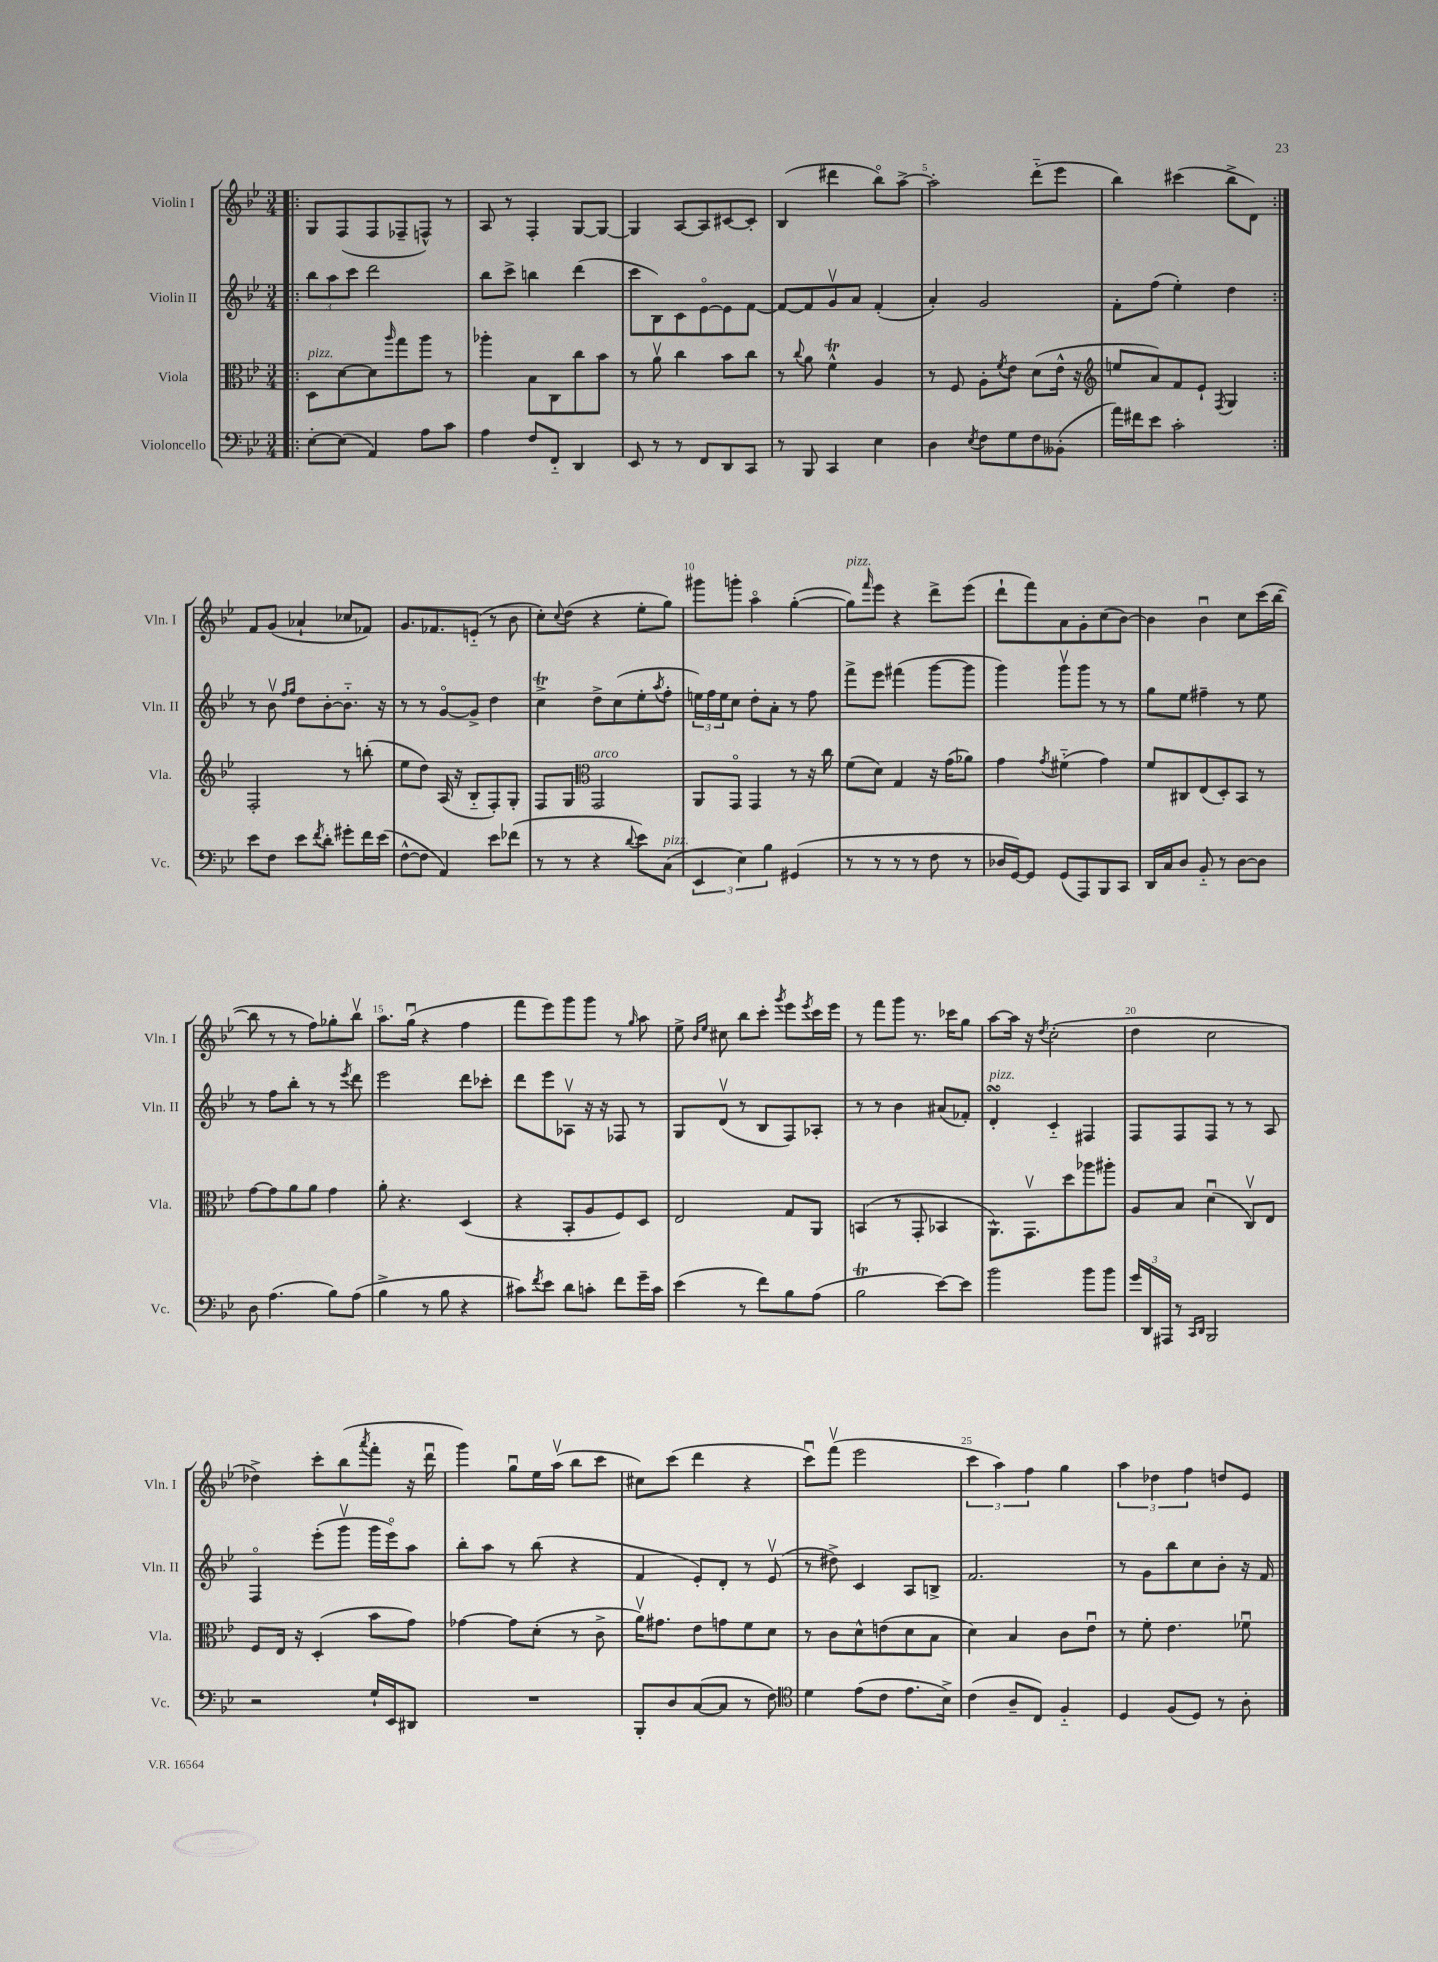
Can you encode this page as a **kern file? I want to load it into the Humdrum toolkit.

**kern	**kern	**kern	**kern
*part4	*part3	*part2	*part1
*staff4	*staff3	*staff2	*staff1
*I"Violoncello	*I"Viola	*I"Violin II	*I"Violin I
*I'Vc.	*I'Vla.	*I'Vln. II	*I'Vln. I
*clefF4	*clefC3	*clefG2	*clefG2
*k[b-e-]	*k[b-e-]	*k[b-e-]	*k[b-e-]
*M3/4	*M3/4	*M3/4	*M3/4
=1!|:	=1!|:	=1!|:	=1!|:
!	!LO:TX:a:i:t=pizz.	!	!
[8E-'\L	8D\L	12bb-\L	8G/L
.	.	12aa\	.
(8E-\J]	[8d\	.	(8F/
.	.	12ccc\J	.
4AA/)	8d\]	2ddd\	8F/
.	16qqaa/	.	.
.	8gg\	.	8F-X~/
8A\L	8aa\J	.	8Fn^^/J)
8c\J	8r	.	8r
=2	=2	=2	=2
4A\	4aa-X'\	8bb-\L	8A/
.	.	8ccc^\J	8r
8F/L	8B-\L	4bbn\	4F'/
8FF/J	8C\	.	.
4DD/	8cc\	(4ddd\	[8G/L
.	8b-\J	.	8G/J_
=3	=3	=3	=3
8EE-/	8r	8ccc\L	4G/]
8r	8av\	8B-\)	.
8r	4cc\	8c\	[8A/L
8FF/L	.	[8e-\	8A/]
8DD/	8b-\L	8e-\]	[8c#X/
8CC/J	8cc\J	[8f\J	8c#'/J]
=4	=4	=4	=4
8r	8r	8f/L_	(4B-/
.	8qqcc/	.	.
8BBB-/	8a\	8f/]	.
4CC/	4fT^^\	8gv/	4ddd#X\
.	.	8a/J	.
4E-\	4A/	(4f'/	8bb-\L)
.	.	.	[8aa^\J
=5	=5	=5	=5
4D\	8r	4a'/)	2aa'\]
.	8F/	.	.
8qE-/	.	.	.
8F\L	8A'\L	2g/	.
.	8qf/	.	.
8G\	8e-\J	.	.
8F\	(8d\L	.	(8ddd\L
(8BB--X'\J	16e-^^\Jk	.	8eee-\J
.	16r	.	.
=6	=6	=6	=6
*	*clefG2	*	*
16a\LL)	8een/L	8f'\L	4bb-\)
16f#X\J	.	.	.
8e-\J	8a/)	(8ff\J	.
2c'\	8f/	4ee-'\)	(4ccc#X\
.	8e-`/J	.	.
.	8qF/	.	.
.	4G/	4dd\	8bb-^\L
.	.	.	8d\J)
!!LO:LB:g=z
=7:|!	=7:|!	=7:|!	=7:|!
8e-\L	2F'/	8r	8f/L
8F\J	.	8b-v\	(8g/J
.	.	16qqff/LL	.
.	.	16qqgg/JJ	.
8e-\L	.	8dd\L	4a-X`/
8qf/	.	.	.
8d'\J	.	[8b-'\	.
8g#X'\L	8r	8.b-\J]	8cc-X/L
16f\L	(8bbn'\	.	8f-X/J)
(16e-\JJ	.	16r	.
=8	=8	=8	=8
[8F^^\L	8ee-\L	8r	8.g/L
8F\J]	8dd\J)	8r	.
.	.	.	8.f-X/
4AA/)	(16A/	[8g/L	.
.	16r	.	.
.	8B-/L	8g^/J]	(8en/J
8e-\L	8F'/)	4dd\	8r
(8f-X\J	8G'/J	.	8b-\
=9	=9	=9	=9
8r	8F/L	4ccT^\	8cc'\L)
.	.	.	8qqcc/
8r	8G/J	.	(8dd\J
*	*clefC3	*	*
!	!LO:TX:a:i:t=arco	!	!
4r	2GG/	8dd^\L	4r
.	.	(8cc\	.
8qqd/	.	.	.
8e-\L)	.	8ee-'\	8ee-'\L
.	.	8qaa/	.
!LO:TX:a:i:t=pizz.	!	!	!
(8C\J	.	8ff'\J	8gg\J)
=10	=10	=10	=10
6EE-/	8AA/L	24een\LL)	8ggg#X\L
.	.	24ff\	.
.	.	24ee\J	.
.	8GG/J	8cc\J	8gggn'\J
6E-\)	.	.	.
.	4GG/	8dd'\L	4aa\
6B-\	.	.	.
.	.	8a'\J	.
(4GG#X/	8r	8r	([4gg'\
.	16r	8ff\	.
.	16cc\	.	.
=11	=11	=11	=11
!	!	!	!LO:TX:a:i:t=pizz.
8r	(8f\L	8fff^\L	8gg\L])
.	.	.	16qqfff/
8r	8d\J)	8eee-\J	8eee-\J
8r	4G/	(4fff#X\	4r
8r	.	.	.
8F\	16r	[8ggg\L	8ddd^\L
.	(16g\KL	.	.
8r	8a-X\J)	8ggg\J]	(8eee-\J
=12	=12	=12	=12
16D-X/LL	4g\	4ggg\)	8ddd`\L
[16GG/J)	.	.	.
8GG/J]	.	.	8fff\)
.	8qg/	.	.
(8GG/L	(4f#X\	8gggv\L	8a\
8AAA/)	.	8ggg\J	8g'\
8BBB-/	4g\)	8r	(8cc\
8CC/J	.	8r	[8b-\J)
=13	=13	=13	=13
16DD/LL	8f/L	8gg\L	4b-\]
16C/J	.	.	.
8D/J	8C#X/	8ee-\J	.
8BB-/	(8E-/	4ff#X~\	4b-u\
8r	8D'/)	.	.
[8D\L	8BB-/J	8r	8cc\L
8D\J]	8r	8ee-\	(16ccc\L
.	.	.	[16bb-\JJ
!!LO:LB:g=z
=14	=14	=14	=14
8D\	[8g\L	8r	8bb-\]
(4.A\	8g\]	8ff\L	8r
.	8a\	8bb-'\J	8r
.	8a\J	8r	8ff\L)
8B-\L)	4g\	8r	8gg-X'\
.	.	8qeee-/	.
(8A\J	.	8ddd\	8bb-v\J
=15	=15	=15	=15
4B-^\	8a'\	2eee-\	8.aa\L
.	4.r	.	.
.	.	.	(16ggu\Jk
8r	.	.	4r
8B-\	.	.	.
4r	(4D/	8ddd\L	4ff\
.	.	8ccc-X'\J	.
=16	=16	=16	=16
8c#X\L)	4r	8ddd\L	8fff\L
8qf/	.	.	.
8e-\J	.	8eee-\	8eee-\)
8d\L	8BB-'/L	8A-Xv\J	8ggg\
8cn'\J	8A/	16r	8ggg\J
.	.	16r	.
8f\L	8F/)	8F-X/	8r
.	.	.	16qqgg/
16g~\L	8D/J	8r	8aa\
16c\JJ	.	.	.
=17	=17	=17	=17
(4e-\	2E-/	8G/L	8ee-^\
.	.	.	16qqb-/LL
.	.	.	16qqee-/JJ
.	.	(8dv/J	8cc#X\
8r	.	8r	8bb-\L
8f\L)	.	8B-/L	8ccc'\J
.	.	.	8qggg/
8B-\	8G/L	8F/)	8eee-\L
.	.	.	8qeee-/
(8A\J	8AA/J	8A-X'/J	16ccc\L
.	.	.	16eee-\JJ
=18	=18	=18	=18
2B-T\	(4BBn/	8r	8r
.	.	8r	8fff\L
.	8r	4b-\	8ggg\J
.	8GG'/	.	8.r
[8e-\L)	4BB-X/	(8a#X/L	.
.	.	.	16ccc-X\KL
8e-\J]	.	8f-X'/J)	8gg\J
=19	=19	=19	=19
!	!	!LO:TX:a:i:t=pizz.	!
2b-\	8.AA^^\L)	4dsSsS'/	[8aa\L
.	.	.	16aa\Jk]
.	8.GGv\	.	16r
.	.	.	8qdd/
.	.	4c/	(2cc'\
.	8dd\	.	.
8b-\L	8aa-X\	4F#X/	.
8b-\J	8aa#X'\J	.	.
=20	=20	=20	=20
24g/LL	8A/L	8F/L	4dd\
24DD/	.	.	.
24AAA#X/JJ	.	.	.
8r	8B-/J	8F/	.
16qqCC/LL	.	.	.
16qqDD/JJ	.	.	.
2BBB-/	(4du\	8F/J	2cc\
.	.	8r	.
.	8Cv/L)	8r	.
.	8E-/J	8A/	.
!!LO:LB:g=z
=21	=21	=21	=21
2r	8F/L	4F/	4dd-X^\)
.	16E-/Jk	.	.
.	16r	.	.
.	(4D'/	(8eee-'\L	8ccc'\L
.	.	8gggv\J	(8bb-\
.	.	.	8qaaa/
16G`/LL	8b-\L	16ggg\LL	8fff'\J
16EE-/J	.	16eee-\J)	.
8DD#X/J	8g\J)	8aa\J	16r
.	.	.	16dddu\
=22	=22	=22	=22
2.r	[4g-X\	8bb-'\L	4ggg\)
.	.	8aa\J	.
.	8g-\L]	8r	8ggu\L
.	(8d'\J	(8bb-\	16ee-\L
.	.	.	(16aav\JJ
.	8r	4r	8bb-\L
.	8c^\	.	8ccc\J
=23	=23	=23	=23
8BBB-'/L	16av\KL)	4f/	8cc#X\L)
.	8.g#X\J	.	.
8D/	.	.	(8ccc\J
([8C/	8e-\L	8e-'/L)	4ddd\
8C/J]	8gn\	8d'/J	.
8r	8f\	8r	4r
8F\)	8d\J	(8e-v/	.
=24	=24	=24	=24
*clefC4	*	*	*
4d\	8r	8r	8cccu\L)
.	8c\L	8dd#X^\)	(8fffv\J
(8e-\L	8d^^\	4c/	2eee-\
8c\J	(8en\	.	.
8.e-\L	8d\	8A/L	.
.	8B-\J	8Bn^/J	.
16B-^\Jk)	.	.	.
=25	=25	=25	=25
(4c\	4d\)	2.f/	6ccc\
.	.	.	6aa\)
8A~/L	4B-/	.	.
.	.	.	6ff\
8C/J)	.	.	.
4F/	8c\L	.	4gg\
.	8e-u\J	.	.
=26	=26	=26	=26
4D/	8r	8r	6aa\
.	8f'\	8g\L	.
.	.	.	6dd-X\
(8F/L	4.e-\	8bb-\	.
.	.	.	6ff\
8D/J)	.	8cc\	.
8r	.	8b-'\J	8ddn/L
8A'\	8f-Xu\	16r	8e-/J
.	.	16f/	.
==	==	==	==
*-	*-	*-	*-
